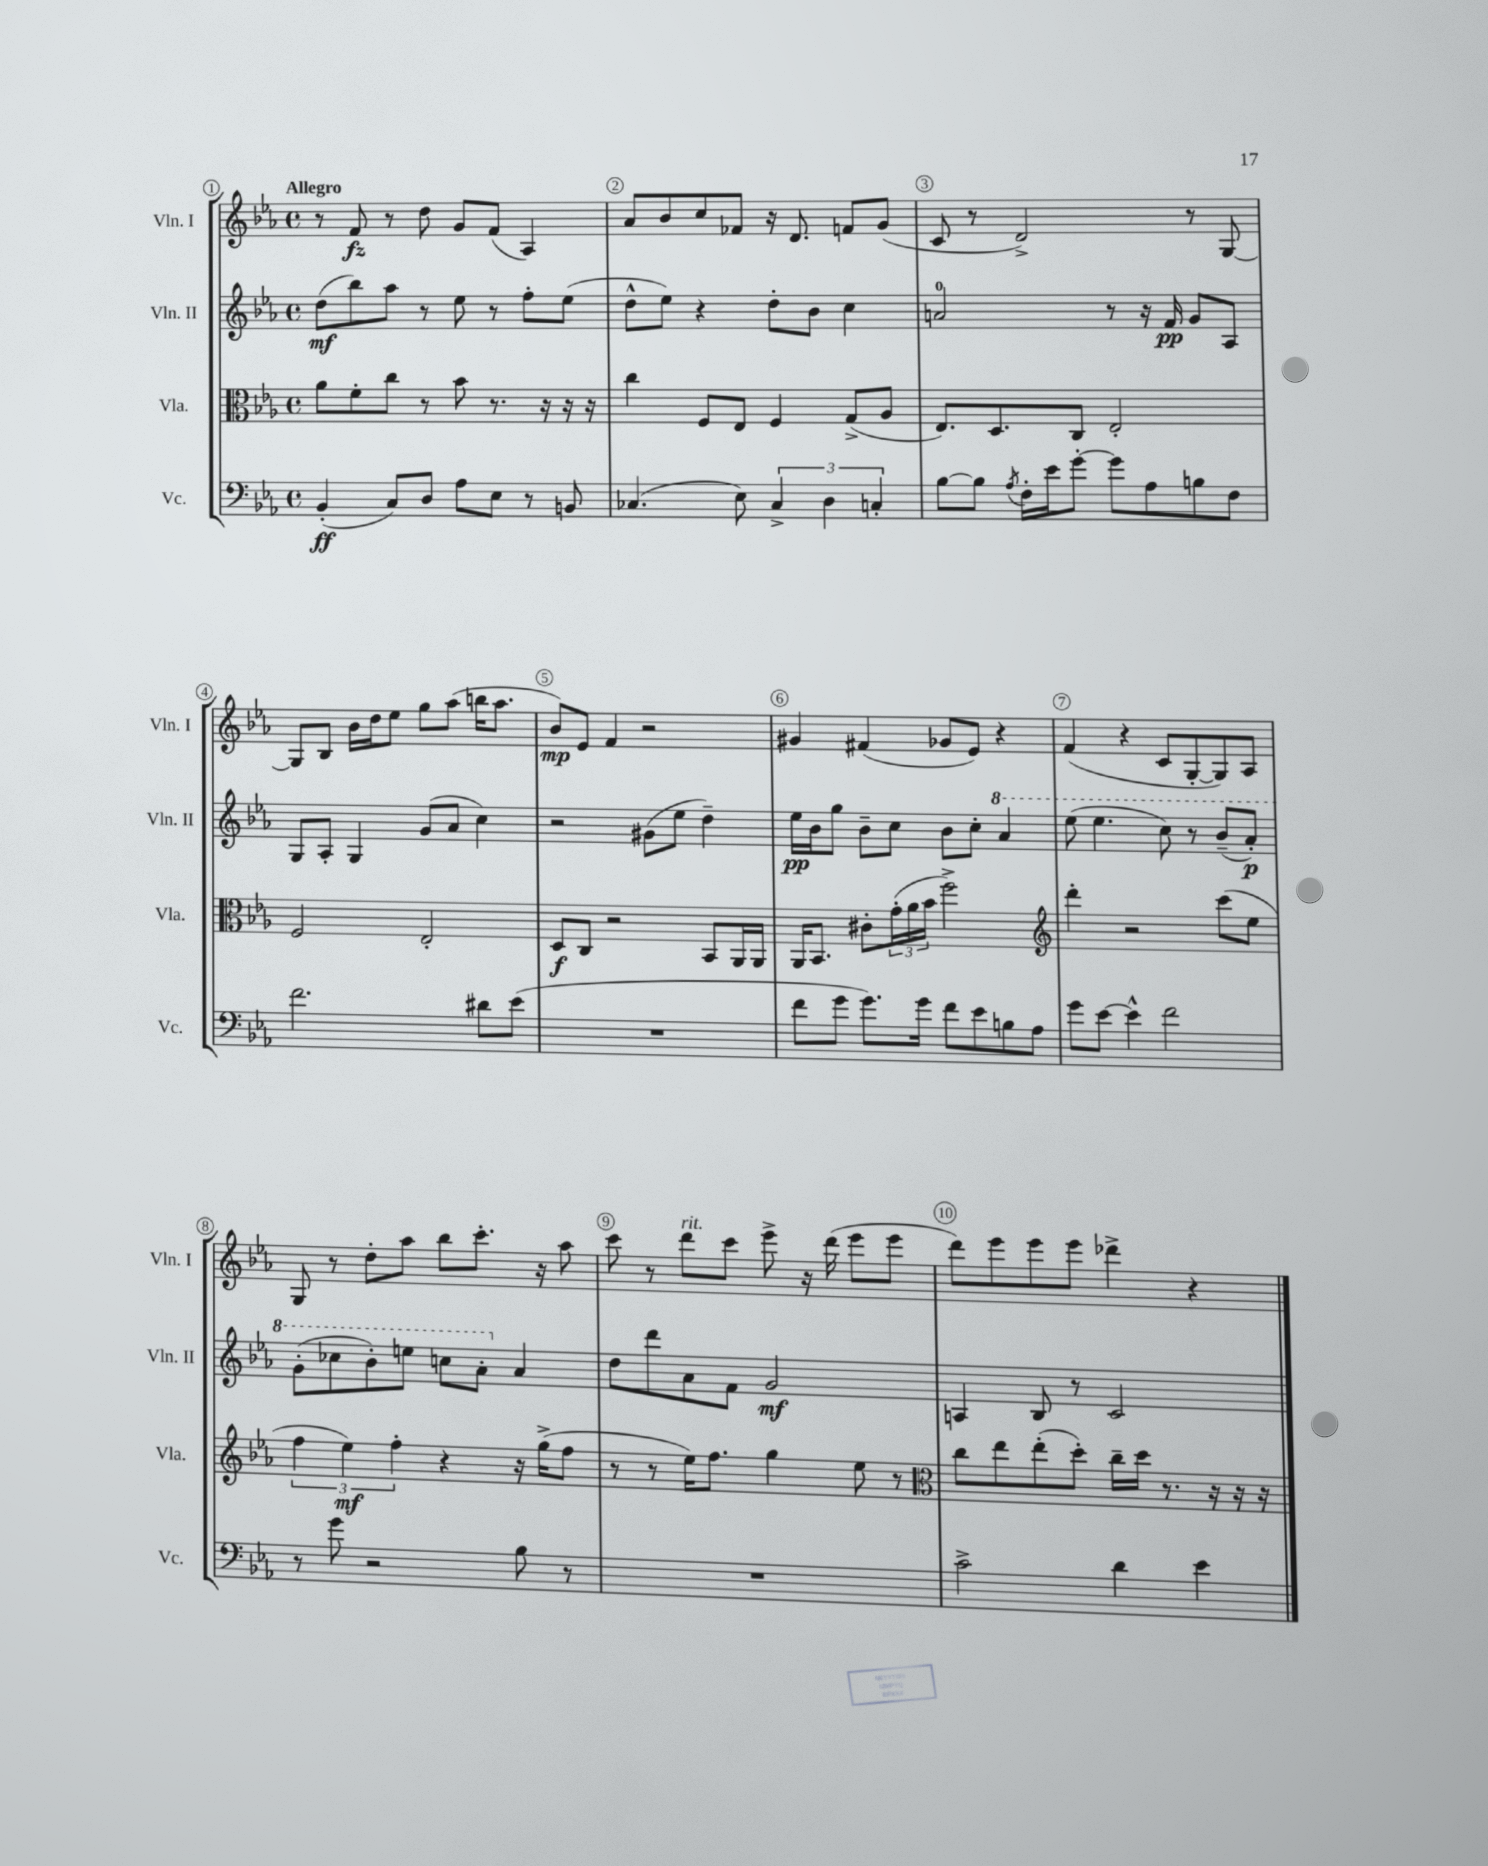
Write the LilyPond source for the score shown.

<<
\new StaffGroup <<
\new Staff = "s0" \with { instrumentName = "Vln. I" shortInstrumentName = "Vln. I" } {
    \clef treble \key ees \major \defaultTimeSignature \time 4/4 \tempo "Allegro"
    r8 f'8\fz r8 d''8 g'8 f'8( aes4) |
    aes'8 bes'8 c''8 fes'8 r16 d'8. f'8 g'8( |
    c'8 r8 d'2->) r8 g8~ |
    g8 bes8 bes'16 d''16 ees''8 g''8 aes''8( b''16 aes''8. |
    bes'8\mp) ees'8 f'4 r2 |
    gis'4 fis'4( ges'8 ees'8) r4 |
    f'4( r4 c'8 g8~-. g8) aes8 |
    g8 r8 d''8-. aes''8 bes''8 c'''8.-. r16 aes''8 |
    c'''8 r8 d'''8^\markup { \italic "rit." } c'''8 ees'''8-> r16 d'''16( ees'''8 ees'''8 |
    d'''8) ees'''8 ees'''8 ees'''8 des'''4-> r4 \bar "|." |
}
\new Staff = "s1" \with { instrumentName = "Vln. II" shortInstrumentName = "Vln. II" } {
    \clef treble \key ees \major \defaultTimeSignature \time 4/4
    d''8\mf( bes''8) aes''8 r8 ees''8 r8 f''8-. ees''8( |
    d''8-^ ees''8) r4 d''8-. bes'8 c''4 |
    a'2-0 r8 r16 f'16\pp g'8 aes8 |
    g8 aes8-. g4 g'8( aes'8 c''4) |
    r2 gis'8( ees''8 d''4--) |
    ees''16\pp bes'16 g''8 bes'8-- c''8 bes'8 c''8-. \ottava #1 aes''4 |
    ees'''8( ees'''4. c'''8) r8 bes''8--( aes''8-.\p) |
    g''8-.( ces'''8 bes''8-.) e'''8 c'''8 aes''8-. \ottava #0 aes'4 |
    d''8 d'''8 aes'8 f'8 g'2\mf |
    a4 bes8 r8 c'2 \bar "|." |
}
\new Staff = "s2" \with { instrumentName = "Vla." shortInstrumentName = "Vla." } {
    \clef alto \key ees \major \defaultTimeSignature \time 4/4
    aes'8 f'8-. c''8 r8 bes'8 r8. r16 r16 r16 |
    c''4 f8 ees8 f4 g8->( aes8 |
    ees8.) d8. c8 ees2-. |
    f2 ees2-. |
    d8\f c8 r2 bes,8 aes,16 aes,16 |
    aes,16 bes,8. cis'8-. \tuplet 3/2 { g'16-.( aes'16 bes'16 } f''2->) |
    \clef treble d'''4-. r2 c'''8( ees''8 |
    \tuplet 3/2 { f''4 ees''4\mf) f''4-. } r4 r16 g''16->( f''8 |
    r8 r8 ees''16) f''8. g''4 ees''8 r8 |
    \clef alto c''8 ees''8 ees''8-.( d''8-.) c''16-- d''16 r8. r16 r16 r16 \bar "|." |
}
\new Staff = "s3" \with { instrumentName = "Vc." shortInstrumentName = "Vc." } {
    \clef bass \key ees \major \defaultTimeSignature \time 4/4
    bes,4-.\ff( c8) d8 aes8 ees8 r8 b,8 |
    ces4.( ees8) \tuplet 3/2 { ces4-> d4 c4-. } |
    bes8~ bes8 \acciaccatura { aes8 } f16-. ees'16 g'8~-. g'8 aes8 b8 f8 |
    f'2. dis'8 ees'8( |
    R1 |
    f'8 g'8 g'8.) g'16 f'8 ees'8 b8 aes8 |
    g'8 ees'8~ ees'4-^ f'2 |
    r8 g'8 r2 bes8 r8 |
    R1 |
    c'2-> d'4 ees'4 \bar "|." |
}
>>
>>
\layout { \context { \Score \override BarNumber.break-visibility = ##(#f #t #t) barNumberVisibility = #all-bar-numbers-visible \override BarNumber.stencil = #(make-stencil-circler 0.1 0.3 ly:text-interface::print) } }
